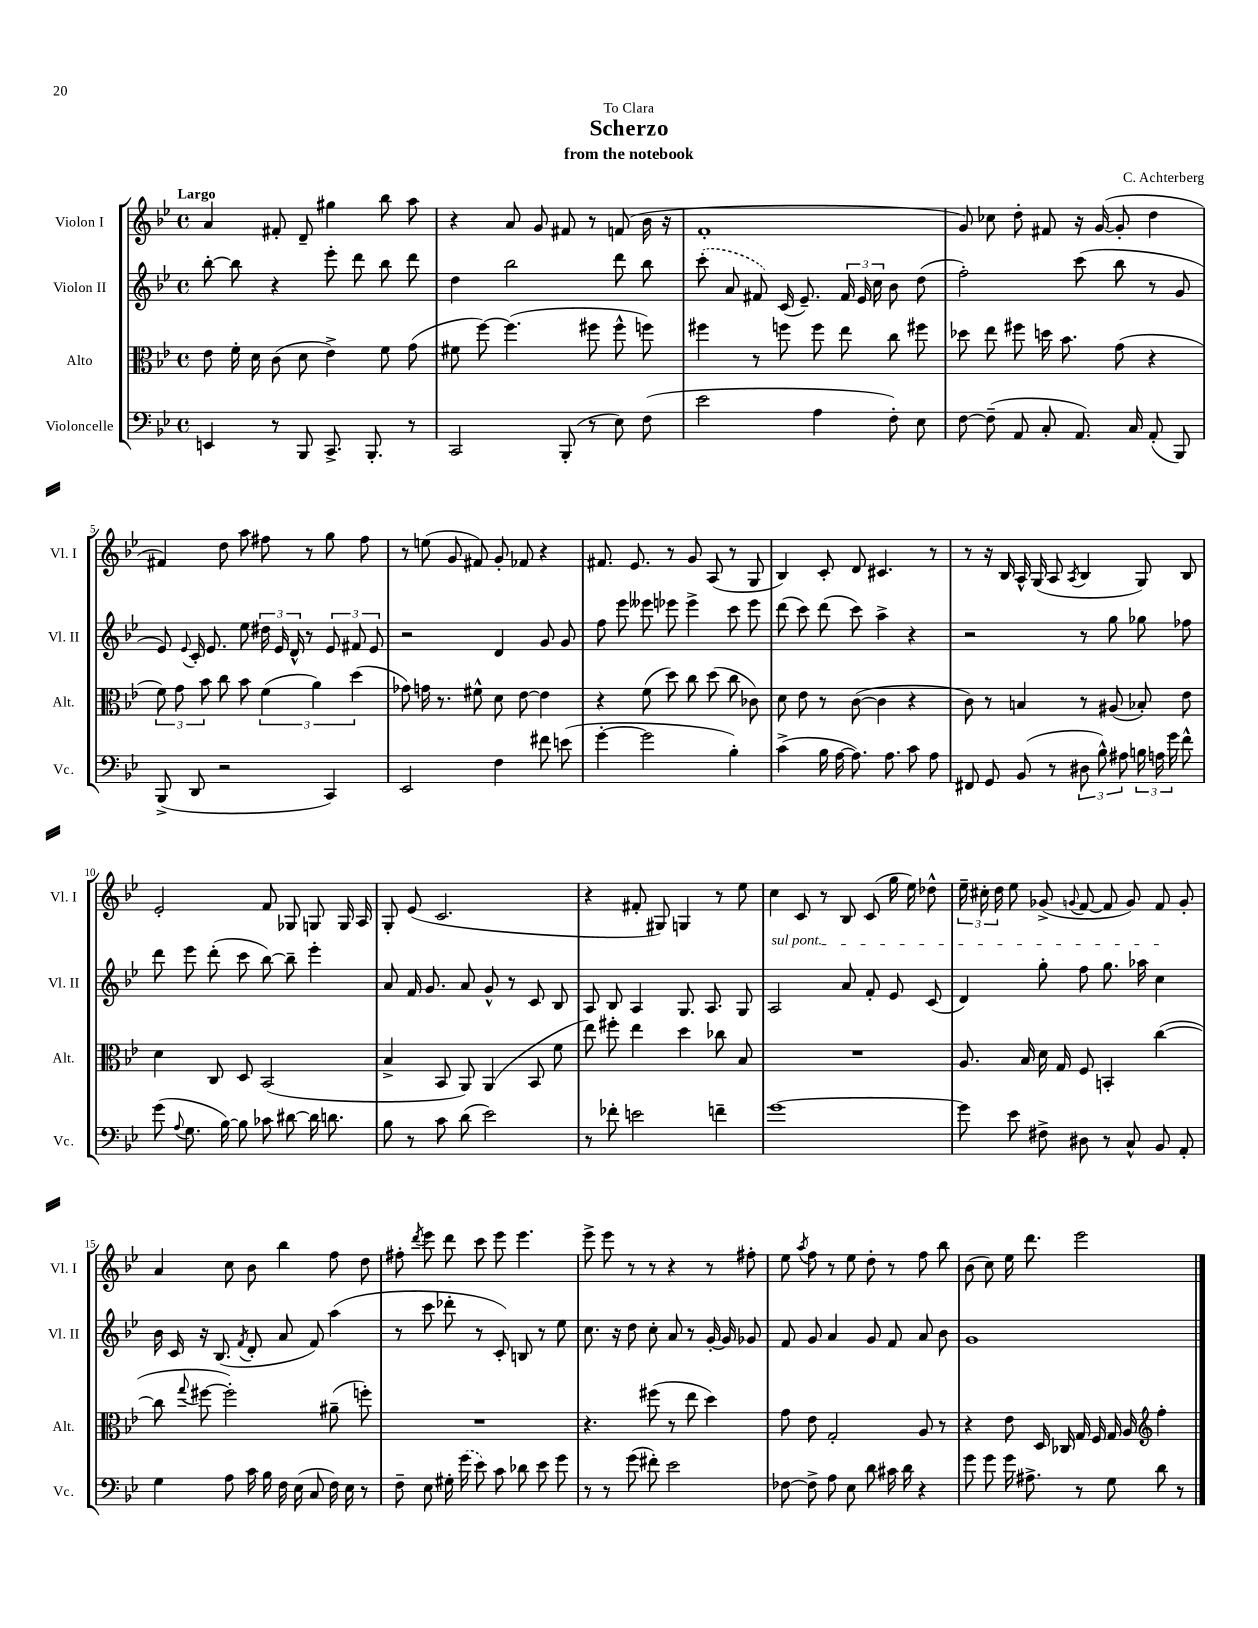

**kern	**kern	**kern	**kern
*staff4	*staff3	*staff2	*staff1
*clefF4	*clefC3	*clefG2	*clefG2
*k[b-e-]	*k[b-e-]	*k[b-e-]	*k[b-e-]
*M4/4	*M4/4	*M4/4	*M4/4
*met(c)	*met(c)	*met(c)	*met(c)
4EE	8e-	[8bb-'	4a
.	16f'	8bb-]	.
.	16d	.	.
8r	(8c	4r	8f#'
8BBB-	8d	.	8d~
8.CC^	4e-^)	8eee-'	4gg#
.	.	8ddd	.
8.BBB-'	.	.	.
.	8f	8bb-	8bb-
8r	(8g	8ddd	8aa
=	=	=	=
2CC	8f#	4dd	4r
.	[8ff)	.	.
.	(4.ff]	2bb-	8a
.	.	.	8g
(8BBB-'	.	.	8f#
8r	8ff#	.	8r
8E-)	8ff#^^	8ddd	(8f
(8F	8ff)	8bb-	16b-
.	.	.	16r
=	=	=	=
2e-	4ff#	(8ccc'	1f'
.	.	8a	.
.	8r	8f#)	.
.	8ff	(16c	.
.	.	8.e-~)	.
4A	8ff	.	.
.	8ee-	24f#	.
.	.	24e-	.
.	.	24cc	.
8F')	8cc	8b-	.
8E-	8ff#	(8dd	.
=	=	=	=
[8F	8dd-	2ff')	8g)
(8F~]	8ee-	.	8cc-
8AA	8ff#	.	8dd'
8C'	16dd	.	8f#
.	8.b-	.	.
8.AA)	.	(8ccc	16r
.	.	.	([16g
.	(8g	8bb-	8g']
16C	.	.	.
(8AA'	4r	8r	4dd
8BBB-)	.	8g	.
=	=	=	=
(8BBB-^	12f)	8e-)	4f#)
.	12g	.	.
.	.	8qqe-	.
8DD	.	16c'	.
.	12b-	.	.
.	.	8.e-	.
2r	8cc	.	8dd
.	8b-	8ee-	8aa
.	(6f	24dd#	8ff#
.	.	24e-	.
.	.	24d^^	.
.	.	8r	8r
.	6a)	.	.
4CC)	.	12e-	8gg
.	(6dd	12f#	.
.	.	.	8ff#
.	.	12e-	.
=	=	=	=
2EE-	8g-)	2r	8r
.	16g	.	(8ee
.	8.r	.	.
.	.	.	8g
.	8f#^^	.	8f#)
4F	8d	4d	8g'
.	[8e-	.	8f-
8f#	4e-]	8g	4r
(8e	.	8g	.
=	=	=	=
[4g'	4r	8ff	8.f#
.	.	8eee-	.
.	.	.	8.e-
2g]	(8f	8eee--	.
.	8dd)	8eee-	8r
.	8cc	4eee-^	8g
.	(8dd	.	(8A
4B-')	8cc	8ccc	8r
.	8c-)	8eee-	8G
=	=	=	=
(4c^	8d	(8ddd	4B-)
.	8e-	8ccc)	.
16B-	8r	(8ddd	8c'
[16A	.	.	.
8.A])	([8c	8ccc)	8d
.	4c]	4aa^	4.c#
8.A	.	.	.
8c	4r	4r	.
8A	.	.	8r
=	=	=	=
8FF#	8c)	2r	8r
8GG	8r	.	16r
.	.	.	16B-
(8BB-	4B	.	16A^^
.	.	.	(16G
8r	.	.	8A
.	.	.	8qA
12D#	8r	8r	4B-
12B-^^)	.	.	.
.	(8A#	8gg	.
12A#	.	.	.
24B	8B-')	8gg-	8G)
24A	.	.	.
24g	.	.	.
8f^^	8e-	8ff-	8B-
=	=	=	=
(8g	4d	8ddd	2e-'
8qqA	.	.	.
8.G	.	8eee-	.
.	8C	(8ddd'	.
[16B-)	.	.	.
8B-]	8D	8ccc	.
8c-	(2BB-	[8bb-)	8f
[8d#	.	8bb-~]	8G-
16d#]	.	4eee-'	8G
8.d	.	.	.
.	.	.	16G
.	.	.	16A
=	=	=	=
8B-	4B-^	8a	8G'
8r	.	16f	(8e-
.	.	8.g	.
8c	8BB-	.	2.c
(8d	8AA)	8a	.
2e-)	(4AA	8g^^	.
.	.	8r	.
.	8BB-	8c	.
.	8f	8B-	.
=	=	=	=
8r	8ee-)	8A	4r
8f-'	8ff#'	8B-	.
2e	4ee-	4A	8f#'
.	.	.	8G#)
.	4dd	8.G	4G
.	.	8.A	.
4f~	8cc-	.	8r
.	8B-	8G	8ee-
=	=	=	=
[1g	1r	2A	4cc
.	.	.	8c
.	.	.	8r
.	.	8a	8B-
.	.	8f'	(8c
.	.	8e-	16gg
.	.	.	16ee-)
.	.	(8c	8dd-^^
=	=	=	=
8g]	8.A	4d)	24ee-~
.	.	.	24cc#'
.	.	.	24dd
8e-	.	.	8ee-
.	16B-	.	.
8F#^	16d	8gg'	(8g-^
.	16G	.	.
.	.	.	8qqg
8D#	8F	8ff	[8f
8r	4BB'	8.gg	8f]
8C^^	.	.	8g)
.	.	16aa-	.
8BB-	([4cc	4cc	8f
8AA'	.	.	8g'
=	=	=	=
4G	8cc]	16b-	4a
.	.	16c	.
.	8qqgg	.	.
.	[8ff#	16r	.
.	.	(8.B-	.
8A	2ff#'])	.	8cc
.	.	8qf	.
16c	.	8d'	8b-
16B-	.	.	.
16F	.	8a	4bb-
(16E-	.	.	.
8C	.	8f)	.
16F)	(8a#~	(4aa	8ff
16E-	.	.	.
8r	8ff')	.	8dd
=	=	=	=
8F~	1r	8r	8ff#'
.	.	.	8qddd
8E-	.	8ccc	8eee-
16G#'	.	8ddd-'	8ddd
(16g	.	.	.
8e-)	.	8r	8ccc
8c	.	8c')	8eee-
8d-	.	8B	4.eee-
8e-	.	8r	.
8g	.	8ee-	.
=	=	=	=
8r	4.r	8.cc	8eee-^
8r	.	.	8eee-
.	.	16r	.
(8g	.	8dd	8r
8f#')	(8ff#	8cc'	8r
2e-	8r	8a	4r
.	8ee-	8r	.
.	4dd)	[16g'	8r
.	.	16g]	.
.	.	8g-	8ff#'
=	=	=	=
[8F-	8g	8f	8ee-
.	.	.	8qaa
8F-^]	8e-	8g	8ff
8A	2G'	4a	8r
8E-	.	.	8ee-
8d	.	8g	8dd'
16c#	.	8f	8r
16d	.	.	.
4r	8A	8a	8ff
.	8r	8b-	8bb-
=	=	=	=
8g	4r	1g	(8b-
8g	.	.	8cc)
16g	8e-	.	16ee-
8.A#^	.	.	8.ddd
.	16D	.	.
.	16C-	.	.
8r	16G	.	2eee-
.	16F	.	.
8G	16G	.	.
.	16A	.	.
*	*clefG2	*	*
8d	4ff'	.	.
8r	.	.	.
==	==	==	==
*-	*-	*-	*-
